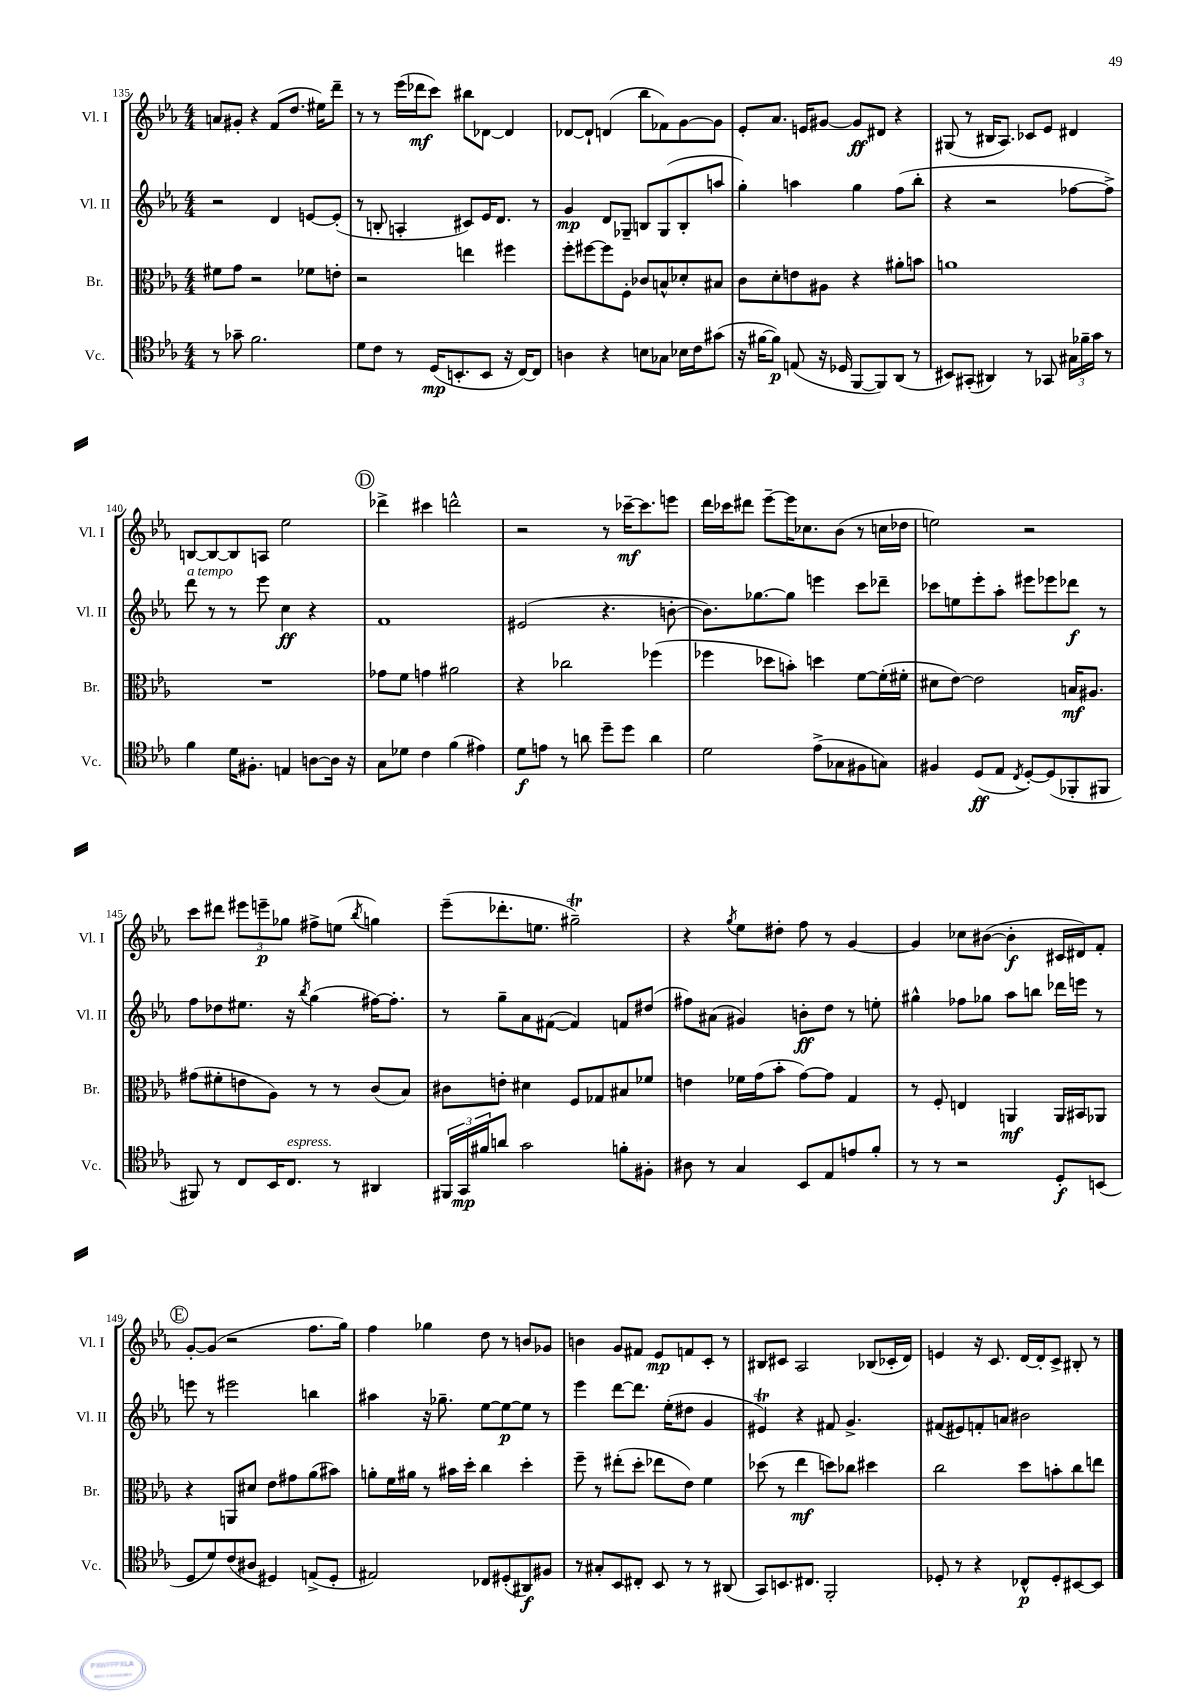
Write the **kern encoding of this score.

**kern	**dynam	**kern	**dynam	**kern	**dynam	**kern	**dynam
*part4	*part4	*part3	*part3	*part2	*part2	*part1	*part1
*staff4	*staff4	*staff3	*staff3	*staff2	*staff2	*staff1	*staff1
*I"Vc.	*	*I"Br.	*	*I"Vl. II	*	*I"Vl. I	*
*I'Vc.	*	*I'Br.	*	*I'Vl. II	*	*I'Vl. I	*
*clefC4	*	*clefC3	*	*clefG2	*	*clefG2	*
*k[b-e-a-]	*	*k[b-e-a-]	*	*k[b-e-a-]	*	*k[b-e-a-]	*
*M4/4	*	*M4/4	*	*M4/4	*	*M4/4	*
=135	=135	=135	=135	=135	=135	=135	=135
8r	.	8f#X\L	.	2r	.	8an/L	.
8g-X~\	.	8g\J	.	.	.	8g#X'/J	.
2.f\	.	2r	.	.	.	4r	.
.	.	.	.	4d/	.	(8f/L	.
.	.	.	.	.	.	8.dd/J	.
.	.	8f-X\L	.	[8en/L	.	.	.
.	.	.	.	.	.	16ee#X\KL)	.
.	.	8en'\J	.	(8e'/J]	.	8ddd~\J	.
=136	=136	=136	=136	=136	=136	=136	=136
8d\L	.	2r	.	8r	.	8r	.
8c\J	.	.	.	8Bn'/	.	8r	.
8r	.	.	.	4An'/	.	(16eee-\LL	.
.	.	.	.	.	.	16ddd-X\J	mf
(16D/KL	mp	.	.	.	.	8ccc\J)	.
8.BBn'/	.	.	.	.	.	.	.
.	.	4een\	.	8c#X/L)	.	8bb#X\L	.
8BB/J	.	.	.	16e-/K	.	[8d-X\J	.
.	.	.	.	8.d/J	.	.	.
16r	.	4ff#X\	.	.	.	4d-/]	.
[16C/KL)	.	.	.	.	.	.	.
8C/J]	.	.	.	8r	.	.	.
=137	=137	=137	=137	=137	=137	=137	=137
4An\	.	8ff'\L	.	4g/	mp	[8d-X/L	.
.	.	[8ff#X\	.	.	.	8d-`/J]	.
4r	.	8ff#\]	.	8d/L	.	(4dn/	.
.	.	8F'\J	.	8G-X~/J	.	.	.
8Bn\L	.	8c-X/L	.	8Bn/L	.	8bb-\L	.
8G-X\J	.	8Bn^^/	.	(8G-/	.	8f-X\)	.
16B-X\LL	.	8d-X'/	.	8B'/	.	[8g\	.
16c\J	.	.	.	.	.	.	.
(8g#X\J	.	8B#X/J	.	8aan/J	.	8g\J]	.
=138	=138	=138	=138	=138	=138	=138	=138
16r	.	8c\L	.	4gg'\)	.	8e-'/L	.
[16f#X\KL	.	.	.	.	.	.	.
8f#\J])	p	8d'\	.	.	.	8.a-/J	.
(8En/	.	8en\	.	4aan\	.	.	.
.	.	.	.	.	.	16en/KL	.
16r	.	8A#X\J	.	.	.	[8g#X/J	.
16D-X/	.	.	.	.	.	.	.
[8FF/L	.	4r	.	4gg\	.	8g#/L]	ff
8FF/])	.	.	.	.	.	8d#X/J	.
(8AA-/J	.	8a#X'\L	.	(8ff\L	.	4r	.
8r	.	8bn\J	.	8bb-'\J	.	.	.
=139	=139	=139	=139	=139	=139	=139	=139
8BB#X/L)	.	1an	.	4r	.	(8G#X/	.
(8GG#X'/J	.	.	.	.	.	8r	.
4AA#X/)	.	.	.	2r	.	16B#X/KL	.
.	.	.	.	.	.	8.A-/J)	.
8r	.	.	.	.	.	8c-X/L	.
8GG-X/	.	.	.	.	.	8e-/J	.
24G#X\LL	.	.	.	[8ff-X\L	.	4d#X/	.
24f-X~\	.	.	.	.	.	.	.
24g\JJ	.	.	.	.	.	.	.
8r	.	.	.	8ff-^\J])	.	.	.
!!LO:LB:g=z
=140	=140	=140	=140	=140	=140	=140	=140
!	!	!	!	!LO:TX:a:i:t=a tempo	!	!	!
4f\	.	1r	.	8ddd\	.	[8Bn/L	.
.	.	.	.	8r	.	8B/_	.
16d\KL	.	.	.	8r	.	8B/]	.
8.F#X'\J	.	.	.	.	.	.	.
.	.	.	.	8eee-\	.	8An/J	.
4En/	.	.	.	4cc\	ff	2ee-\	.
[8An\L	.	.	.	4r	.	.	.
16A\Jk]	.	.	.	.	.	.	.
16r	.	.	.	.	.	.	.
!!LO:REH:place=s1:t=D
=141	=141	=141	=141	=141	=141	=141	=141
8G\L	.	8g-X\L	.	1f	.	4ddd-X^\	.
8d-X\J	.	8f\J	.	.	.	.	.
4c\	.	4gn\	.	.	.	4ccc#X\	.
(4f\	.	2a#X\	.	.	.	2dddn^^\	.
4e#X\)	.	.	.	.	.	.	.
=142	=142	=142	=142	=142	=142	=142	=142
8d\L	f	4r	.	(2e#X/	.	2r	.
8en\J	.	.	.	.	.	.	.
8r	.	2cc-X\	.	.	.	.	.
8an\	.	.	.	.	.	.	.
8dd~\L	.	.	.	4.r	.	8r	.
8dd\J	.	.	.	.	.	[16ccc-X~\KL	mf
.	.	.	.	.	.	8.ccc-\]	.
4a\	.	(4ff-X\	.	.	.	.	.
.	.	.	.	[8bn'\	.	8eeen\J	.
=143	=143	=143	=143	=143	=143	=143	=143
2d\	.	4ff-X\	.	8.b\L])	.	16ddd\LL	.
.	.	.	.	.	.	16ccc-X\J	.
.	.	.	.	.	.	8ddd#X\J	.
.	.	.	.	[8.gg-X\	.	.	.
.	.	8dd-X\L	.	.	.	[8eee-~\L	.
.	.	8bn'\J)	.	8gg-\J]	.	16eee-\K]	.
.	.	.	.	.	.	8.cc-X\	.
(8e-^\L	.	4ddn\	.	4eeen\	.	.	.
8G-X\	.	.	.	.	.	(8b-\J	.
8F#X\	.	[8f\L	.	8ccc\L	.	8r	.
8Gn\J)	.	(16f'\L]	.	8ddd-X~\J	.	16ccn\LL	.
.	.	16f#X'\JJ	.	.	.	16dd-X\JJ	.
=144	=144	=144	=144	=144	=144	=144	=144
4F#X/	.	8d#X\L	.	8ccc-X\L	.	2een\)	.
.	.	[8e-\J)	.	8een\	.	.	.
(8D/L	ff	2e-\]	.	8eee-'\	.	.	.
8E-/J	.	.	.	8aa-'\J	.	.	.
8qC/	.	.	.	.	.	.	.
[8D'/L)	.	.	.	8eee#X\L	.	2r	.
(8D/]	.	.	.	8eee-X\	.	.	.
8FF-X'/	.	16Bn/KL	mf	8ddd-X\J	f	.	.
.	.	8.A#X/J	.	.	.	.	.
8FF#X/J	.	.	.	8r	.	.	.
!!LO:LB:g=z
=145	=145	=145	=145	=145	=145	=145	=145
8FF#X/)	.	(8g#X\L	.	8ff\L	.	8ccc\L	.
8r	.	8f#X'\	.	8dd-X\	.	8ddd#X\J	.
8C/L	.	8en\	.	8.ee#X\J	.	12eee#X\L	.
.	.	.	.	.	.	12eeen~\	p
16BB-/K	.	8A-\J)	.	.	.	.	.
.	.	.	.	.	.	12gg-X\J	.
!LO:TX:a:i:t=espress.	!	!	!	!	!	!	!
8.C/J	.	.	.	16r	.	.	.
.	.	.	.	8qbb-/	.	.	.
.	.	8r	.	(4gg\	.	8ff#X^\L	.
8r	.	8r	.	.	.	(8een\J	.
.	.	.	.	.	.	8qbb-/	.
4AA#X/	.	(8c/L	.	[16ff#X\KL)	.	4ggn\)	.
.	.	.	.	8.ff#'\J]	.	.	.
.	.	8B-/J)	.	.	.	.	.
=146	=146	=146	=146	=146	=146	=146	=146
24FF#X/LL	.	8c#X\L	.	8r	.	(8eee-~\L	.
24GG/	mp	.	.	.	.	.	.
24f#X/J	.	.	.	.	.	.	.
8an/J	.	8en'\J	.	8gg~\L	.	8.ddd-X'\	.
2g\	.	4d#X\	.	8a-\	.	.	.
.	.	.	.	.	.	8.een\J	.
.	.	.	.	([8f#X\J	.	.	.
.	.	8F/L	.	4f#/])	.	2gg#Xt~\)	.
.	.	8G-X/	.	.	.	.	.
8fn'\L	.	8B#X/	.	8fn/L	.	.	.
8F#X'\J	.	8f-X/J	.	(8dd#X/J	.	.	.
=147	=147	=147	=147	=147	=147	=147	=147
8A#X\	.	4en\	.	8ff#X\L)	.	4r	.
8r	.	.	.	(8a#X\J	.	.	.
.	.	.	.	.	.	8qgg/	.
4G/	.	16f-X\LL	.	4g#X/)	.	8ee-\L	.
.	.	(16g\J	.	.	.	.	.
.	.	8b-'\J	.	.	.	8dd#X'\J	.
8BB-/L	.	[8g\L)	.	8bn'\L	ff	8ff\	.
8E-/	.	8g\J]	.	8dd\J	.	8r	.
8en/	.	4G/	.	8r	.	[4g/	.
8f'/J	.	.	.	8een'\	.	.	.
=148	=148	=148	=148	=148	=148	=148	=148
8r	.	8r	.	4gg#X^^\	.	4g/]	.
8r	.	8F'/	.	.	.	.	.
2r	.	4En/	.	8ff-X\L	.	8cc-X\L	.
.	.	.	.	8gg-X\J	.	([8b#X\J	.
.	.	4AAn/	mf	8aa-\L	.	4b#'\]	f
.	.	.	.	8bbn\J	.	.	.
8D'/L	f	16AA/LL	.	16ddd-X\LL	.	16c#X/LL	.
.	.	16BB#X/J	.	16eeen\JJ	.	16d#X/J)	.
(8BBn/J	.	8AA-X/J	.	8r	.	8f'/J	.
!!LO:LB:g=z
!!LO:REH:place=s1:t=E
=149	=149	=149	=149	=149	=149	=149	=149
8D/L	.	4r	.	8eeen\	.	[8g'/L	.
8d/)	.	.	.	8r	.	(8g/J]	.
(8c/	.	8AAn/L	.	2eee#X\	.	2r	.
8A#X/J	.	8d#X/J	.	.	.	.	.
4D#X/)	.	8e-\L	.	.	.	.	.
.	.	8g#X\	.	.	.	.	.
(8En^/L	.	(8a-\	.	4bbn\	.	8.ff\L	.
8D#'/J	.	8b#X\J)	.	.	.	.	.
.	.	.	.	.	.	16gg\Jk)	.
=150	=150	=150	=150	=150	=150	=150	=150
2E#X/)	.	8an'\L	.	4aa#X\	.	4ff\	.
.	.	16f\L	.	.	.	.	.
.	.	16a#X\JJ	.	.	.	.	.
.	.	8r	.	16r	.	4gg-X\	.
.	.	.	.	8.gg-X~\	.	.	.
.	.	16b#X\LL	.	.	.	.	.
.	.	16dd'\JJ	.	.	.	.	.
8C-X/L	.	4cc\	.	[8ee-\L	.	8dd\	.
(8D#X'/	.	.	.	8ee-\_	p	8r	.
8AA#X/)	f	4dd'\	.	8ee-\J]	.	8bn/L	.
8F#X/J	.	.	.	8r	.	8g-X/J	.
=151	=151	=151	=151	=151	=151	=151	=151
8r	.	8ff~\	.	4eee-\	.	4bn\	.
8G#X'/L	.	8r	.	.	.	.	.
8BB-/	.	(8ee#X'\L	.	[8ddd\L	.	8g/L	.
8C#X'/J	.	8dd'\J	.	8.ddd\J]	.	8f#X/J	.
8BB-/	.	8ee-X\L	.	.	.	8e-/L	mp
.	.	.	.	(16ee-'\KL	.	.	.
8r	.	8e-\J)	.	8dd#X\J	.	8fn/	.
8r	.	4f\	.	4g/	.	8c'/J	.
(8AA#X/	.	.	.	.	.	8r	.
=152	=152	=152	=152	=152	=152	=152	=152
8GG/L)	.	(8dd-X\	.	4e#Xt/)	.	8B#X/L	.
8.BBn/	.	8r	.	.	.	8c#X/J	.
.	.	4ee-\	mf	4r	.	2A-/	.
8.C#X/J	.	.	.	.	.	.	.
2FF'/	.	8ddn\L)	.	8f#X/	.	.	.
.	.	8cc-X\J	.	4.g^/	.	.	.
.	.	4dd#X\	.	.	.	(8B-X/L	.
.	.	.	.	.	.	16c-X'/L	.
.	.	.	.	.	.	16d/JJ)	.
=153	=153	=153	=153	=153	=153	=153	=153
8D-X'/	.	2cc\	.	(8f#X/L	.	4en/	.
8r	.	.	.	8e#X/)	.	.	.
4r	.	.	.	8fn'/	.	16r	.
.	.	.	.	.	.	8.c/	.
.	.	.	.	8an/J	.	.	.
8C-X^^/L	p	8dd\L	.	2b#X\	.	[16d/LL	.
.	.	.	.	.	.	16d'/J]	.
8D-'/	.	8bn'\	.	.	.	8c^/J	.
[8BB#X/	.	8cc\	.	.	.	8B#X'/	.
8BB#/J]	.	8een\J	.	.	.	8r	.
==	==	==	==	==	==	==	==
*-	*-	*-	*-	*-	*-	*-	*-
